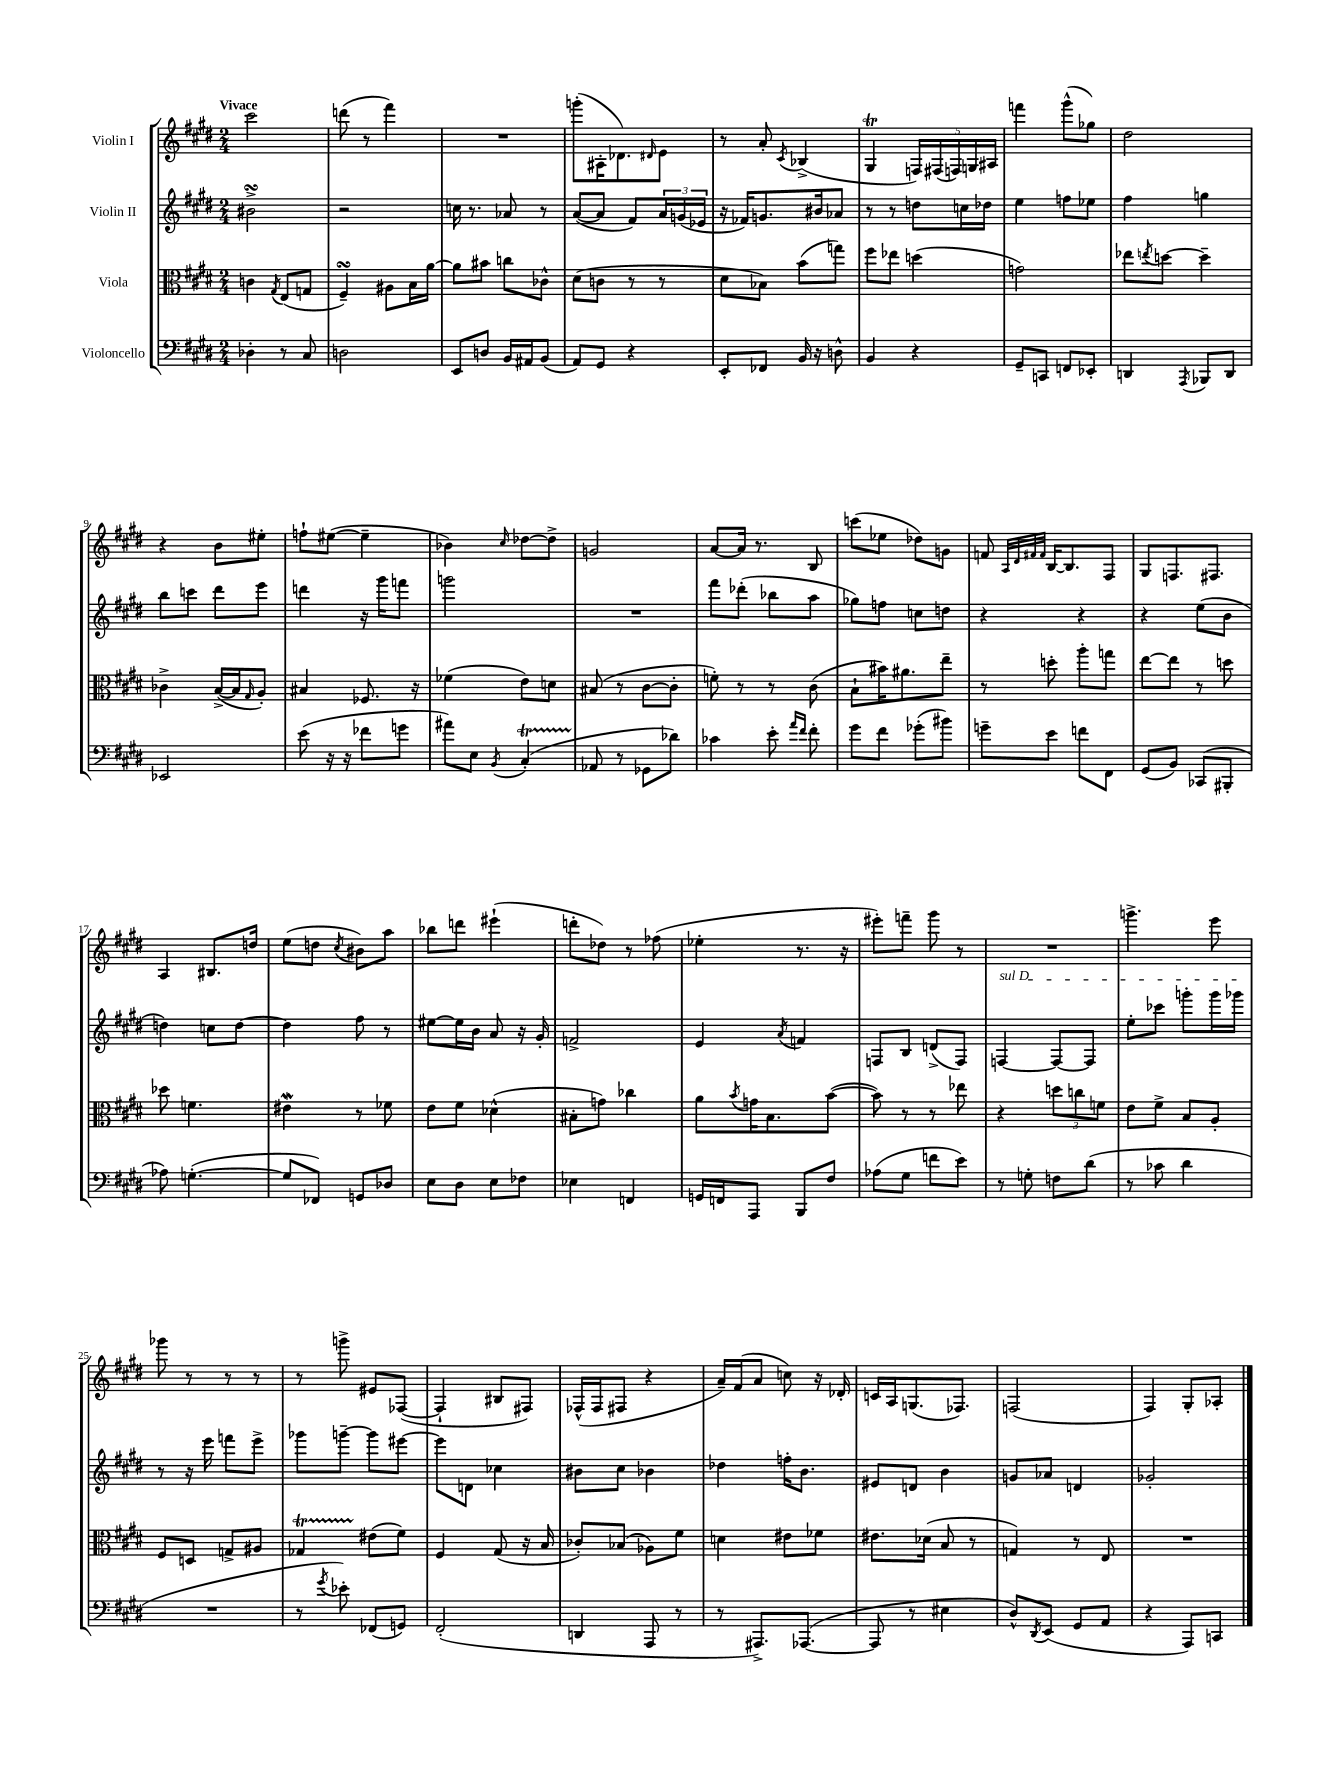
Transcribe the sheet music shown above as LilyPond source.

<<
\new StaffGroup <<
\new Staff = "s0" \with { instrumentName = "Violin I" } {
    \clef treble \key e \major \numericTimeSignature \time 2/4 \tempo "Vivace"
    cis'''2 |
    d'''8( r8 fis'''4) |
    R2 |
    g'''8-.( ais16-. des'8.) \grace { dis'16 } e'8 |
    r8 a'8-. \acciaccatura { cis'8 } bes4->( |
    gis4\trill \tuplet 5/4 { f16) fis16( f16) g16 ais16 } |
    f'''4 gis'''8-^( ges''8) |
    dis''2 |
    r4 b'8 eis''8-. |
    f''8-! eis''8~( eis''4-- |
    bes'4) \grace { cis''16 } des''8~ des''8-> |
    g'2 |
    a'8~ a'16 r8. b8 |
    c'''8( ees''8 des''8) g'8 |
    f'8 \grace { a32 dis'32 fis'32 fis'32 } b16~ b8. fis8 |
    gis8 f8. fis8. |
    a4 bis8. d''16 |
    e''8( d''8 \acciaccatura { cis''8 } bis'8) a''8 |
    bes''8 d'''8 eis'''4-!( |
    d'''8-. des''8) r8 fes''8( |
    ees''4-. r8. r16 |
    eis'''8-.) f'''8-- gis'''8 r8 |
    R2 |
    g'''4.-> e'''8 |
    ges'''8 r8 r8 r8 |
    r8 g'''8-> eis'8 fes8~( |
    fes4-! bis8 fis8) |
    fes16-^( fes16 fis8 r4 |
    a'16--) fis'16( a'8 c''8) r16 des'16-. |
    c'16 a16 g8.( fes8.) |
    f2( |
    fis4) gis8-. aes8-. \bar "|." |
}
\new Staff = "s1" \with { instrumentName = "Violin II" } {
    \clef treble \key e \major \numericTimeSignature \time 2/4
    bis'2->\turn |
    r2 |
    c''16 r8. aes'8 r8 |
    a'8~( a'8 fis'8) \tuplet 3/2 { a'16 g'16( ees'16 } |
    r16 fes'16) g'8. bis'16 aes'8 |
    r8 r8 d''8 c''16 des''16 |
    e''4 f''8 ees''8 |
    fis''4 g''4 |
    b''8 c'''8 dis'''8 e'''8 |
    d'''4 r16 gis'''16 f'''8 |
    g'''2 |
    R2 |
    fis'''8 des'''8-.( bes''8 a''8 |
    ges''8) f''8 c''8 d''8 |
    r4 r4 |
    r4 e''8( b'8 |
    d''4) c''8 d''8~ |
    d''4 fis''8 r8 |
    eis''8~ eis''16 b'16 a'8 r16 gis'16-. |
    f'2-> |
    e'4 \acciaccatura { a'8 } f'4 |
    f8 b8 d'8->( f8) |
    \once \override TextSpanner.bound-details.left.text = \markup { \italic "sul D" } f4~\startTextSpan f8~ f8 |
    e''8-. ces'''8 g'''8-. g'''16 ges'''16\stopTextSpan |
    r8 r16 e'''16 f'''8 e'''8-> |
    ges'''8 g'''8~-- g'''8 eis'''8~ |
    eis'''8 d'8 ces''4 |
    bis'8 cis''8 bes'4 |
    des''4 f''16-. b'8. |
    eis'8 d'8 b'4 |
    g'8 aes'8 d'4 |
    ges'2-. \bar "|." |
}
\new Staff = "s2" \with { instrumentName = "Viola" } {
    \clef alto \key e \major \numericTimeSignature \time 2/4
    c'4 \acciaccatura { gis8 } e8( g8 |
    fis4--\turn) ais8 b16 a'16~ |
    a'8 bis'8 c''8 ces'8-^ |
    dis'8( c'8 r8 r8 |
    dis'8 bes8) b'8( g''8) |
    fis''8 ees''8 d''4( |
    g'2) |
    ees''8 \acciaccatura { e''8 } d''8~ d''4-- |
    ces'4-> b16~->( b16 \grace { gis16 } a8-.) |
    bis4 fes8. r16 |
    fes'4( e'8) d'8 |
    bis8( r8 cis'8~ cis'8-. |
    f'8-.) r8 r8 cis'8( |
    b8-! bis'16) ais'8. e''8-- |
    r8 d''8-. a''8-. g''8 |
    e''8~ e''8 r8 d''8 |
    des''8 f'4. |
    eis'4\mordent r8 fes'8 |
    e'8 fis'8 des'4-^( |
    bis8-. g'8) ces''4 |
    a'8 \acciaccatura { b'8 } g'16 b8. b'8~( |
    b'8) r8 r8 ees''8 |
    r4 \tuplet 3/2 { d''8 c''8 f'8 } |
    e'8 fis'8-> b8 a8-. |
    fis8 d8 g8-> ais8 |
    ges4\startTrillSpan eis'8\stopTrillSpan( fis'8) |
    fis4 gis8( r16 b16 |
    ces'8-.) bes8( aes8) fis'8 |
    d'4 eis'8 fes'8 |
    eis'8. des'16( b8 r8 |
    g4) r8 e8 |
    R2 \bar "|." |
}
\new Staff = "s3" \with { instrumentName = "Violoncello" } {
    \clef bass \key e \major \numericTimeSignature \time 2/4
    des4-. r8 cis8 |
    d2 |
    e,8 d8 b,16 ais,16 b,8( |
    a,8) gis,8 r4 |
    e,8-. fes,8 b,16 r16 d8-^ |
    b,4 r4 |
    gis,8-- c,8 f,8 ees,8-. |
    d,4 \acciaccatura { a,,8 } bes,,8 d,8 |
    ees,2 |
    e'8( r16 r16 fes'8 g'8 |
    ais'8) e8 \acciaccatura { b,8 } cis4-.\startTrillSpan( |
    aes,8\stopTrillSpan r8 ges,8 des'8) |
    ces'4 e'8-. \grace { a'16 fis'16 } fis'8-. |
    gis'8 fis'8 ges'8-.( bis'8) |
    g'8-- e'8 f'8 fis,8 |
    gis,8( b,8) ces,8( bis,,8-. |
    aes8) g4.~-.( |
    g8 fes,8) g,8 des8 |
    e8 dis8 e8 fes8 |
    ees4 f,4 |
    g,16 f,16 a,,8 b,,8 fis8 |
    aes8( gis8 f'8 e'8) |
    r8 g8-. f8 dis'8( |
    r8 ces'8 dis'4 |
    R2 |
    r8 \acciaccatura { gis'8 } ees'8-.) fes,8( g,8) |
    fis,2-.( |
    d,4 a,,8 r8 |
    r8 ais,,8.->) aes,,8.~( |
    aes,,8 r8 eis4 |
    dis8-^) \acciaccatura { dis,8 } e,8( gis,8 a,8 |
    r4 a,,8) c,8 \bar "|." |
}
>>
>>
